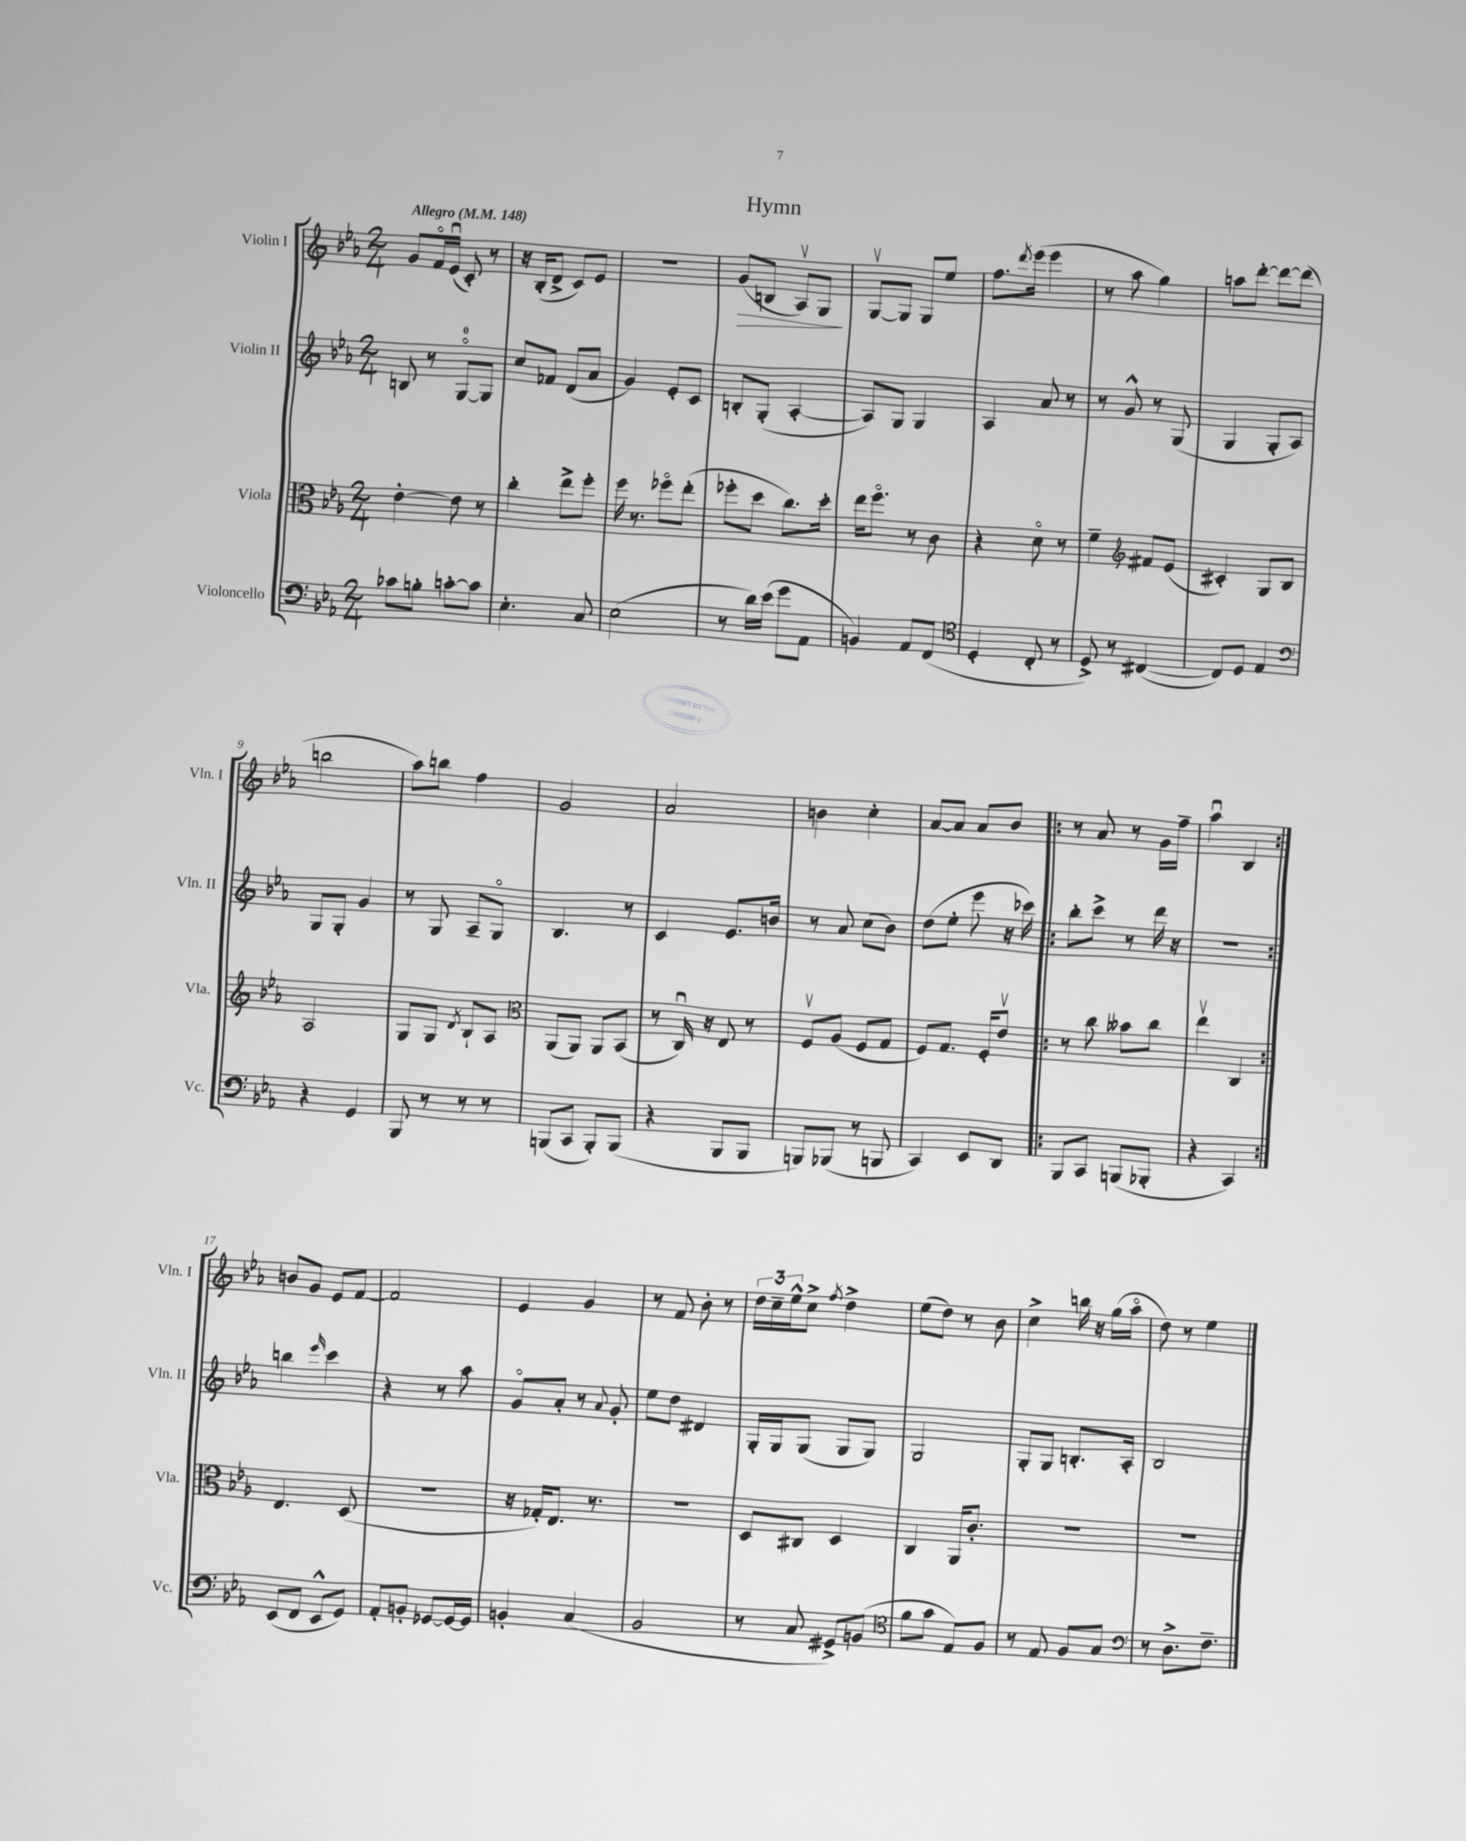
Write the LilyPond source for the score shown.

\header { title = "Hymn" }
<<
\new StaffGroup <<
\new Staff = "s0" \with { instrumentName = "Violin I" shortInstrumentName = "Vln. I" } {
    \clef treble \key ees \major \numericTimeSignature \time 2/4 \tempo "Allegro" 4 = 148
    g'8 f'16\flageolet ees'16\downbow( c'8-.) r8 |
    r16 bes16-.( d'8-> c'8) ees'8 |
    r2 |
    g'8\>( b8 aes8\upbow) g8\! |
    g8~\upbow g8 g8 ees''8 |
    f''8. \acciaccatura { d'''8 } ees'''16( ees'''4 |
    r8 aes''8 g''4) |
    a''8 d'''8~-. d'''8~ d'''8( |
    b''2 |
    aes''8) b''8 f''4 |
    g'2 |
    aes'2 |
    b'4 c''4-. |
    aes'8~ aes'8 aes'8 bes'8 |
    \repeat volta 2 { r8 aes'8 r8 g'16 f''16-- |
    aes''4\downbow bes4 | }
    b'8 g'8 ees'8 f'8~ |
    f'2 |
    ees'4 g'4 |
    r8 f'8 bes'8-. r8 |
    \tuplet 3/2 { d''16 c''16-- ees''16-^ } c''8-> \acciaccatura { f''8 } d''4-> |
    ees''8( d''8) r8 bes'8 |
    c''4-> b''16 r16 g''16( aes''16\flageolet |
    d''8) r8 ees''4 \bar "|." |
}
\new Staff = "s1" \with { instrumentName = "Violin II" shortInstrumentName = "Vln. II" } {
    \clef treble \key ees \major \numericTimeSignature \time 2/4
    b8 r8 g8-0~\flageolet g8 |
    c''8 fes'8 d'8( aes'8 |
    g'4) ees'8-. c'8 |
    b8-. g8-.( aes4~-. |
    aes8) g8 g4 |
    aes4 aes'8 r8 |
    r8 g'8-^ r8 g8( |
    g4 g8-. aes8) |
    g8 g8-. g'4 |
    r8 g8 aes8-- g8\flageolet |
    bes4. r8 |
    c'4 ees'8. b'16 |
    r8 aes'8 c''8( bes'8) |
    d''8( ees''8-. ees'''8 r16 ces'''16) |
    \repeat volta 2 { bes''8-. c'''8-> r8 d'''16 r16 |
    r2 | }
    b''4 \grace { ees'''16 } c'''4 |
    r4 r8 aes''8 |
    g'8\flageolet aes'8-. r8 \appoggiatura { aes'8 } g'8-. |
    ees''8 d''8 dis'4 |
    g16-. g16 g8( g8 g8) |
    g2 |
    g8-. g8 b8.-. aes16-. |
    bes2 \bar "|." |
}
\new Staff = "s2" \with { instrumentName = "Viola" shortInstrumentName = "Vla." } {
    \clef alto \key ees \major \numericTimeSignature \time 2/4
    ees'4~-. ees'8 r8 |
    c''4-. ees''8-> f''8-. |
    f''16 r8. fes''8\flageolet ees''8-.( |
    fes''8-. d''8 c''8.) d''16-. |
    ees''16 f''8.\flageolet r8 c'8 |
    r4 d'8\flageolet r8 |
    f'4-- \clef treble fis'8 ees'8( |
    cis'4-.) g8 bes8 |
    aes2 |
    g8 g8 \acciaccatura { d'8 } bes8-! aes8 |
    \clef alto aes,8( aes,8) aes,8 bes,8( |
    r8 c16\downbow) r16 ees8 r8 |
    f8\upbow aes8( f8 g8 |
    f8) g8. f16-. ees'8\upbow |
    \repeat volta 2 { r8 c''8 beses'8 c''8 |
    ees''4\upbow c4 | }
    ees4. d8( |
    r2 |
    r16 ges16-.) ees8. r8. |
    R2 |
    d8 cis8 d4 |
    c4 aes,16 c'8.-. |
    R2 |
    R2 \bar "|." |
}
\new Staff = "s3" \with { instrumentName = "Violoncello" shortInstrumentName = "Vc." } {
    \clef bass \key ees \major \numericTimeSignature \time 2/4
    ces'8 b8-. c'8~-. c'8 |
    ees4.-. c8 |
    ees2( |
    r8 d'16) ees'16( g'8 aes,8 |
    b,4) aes,8 f,8( |
    \clef tenor d4-. c8-. r8 |
    d8->) r8 cis4~( |
    cis8) d8 ees4 |
    \clef bass r4 g,4 |
    bes,,8 r8 r8 r8 |
    b,,8( c,8 b,,8-.) b,,8( |
    r4 bes,,8 bes,,8 |
    b,,8) bes,,8( r8 b,,8 |
    c,4) ees,8 d,8 |
    \repeat volta 2 { bes,,8 c,8 b,,8( bes,,8-. |
    r4 c,4) | }
    ees,8( f,8 ees,8-^ g,8) |
    aes,8-. b,8-. ges,8~ ges,16~ ges,16 |
    b,4-. c4( |
    bes,2 |
    r8 c8 gis,8->) b,8( |
    \clef tenor f'8 g'8 ees8) f8 |
    r8 ees8 f8 g8 |
    \clef bass r8 d8.-> f8.-- \bar "|." |
}
>>
>>
